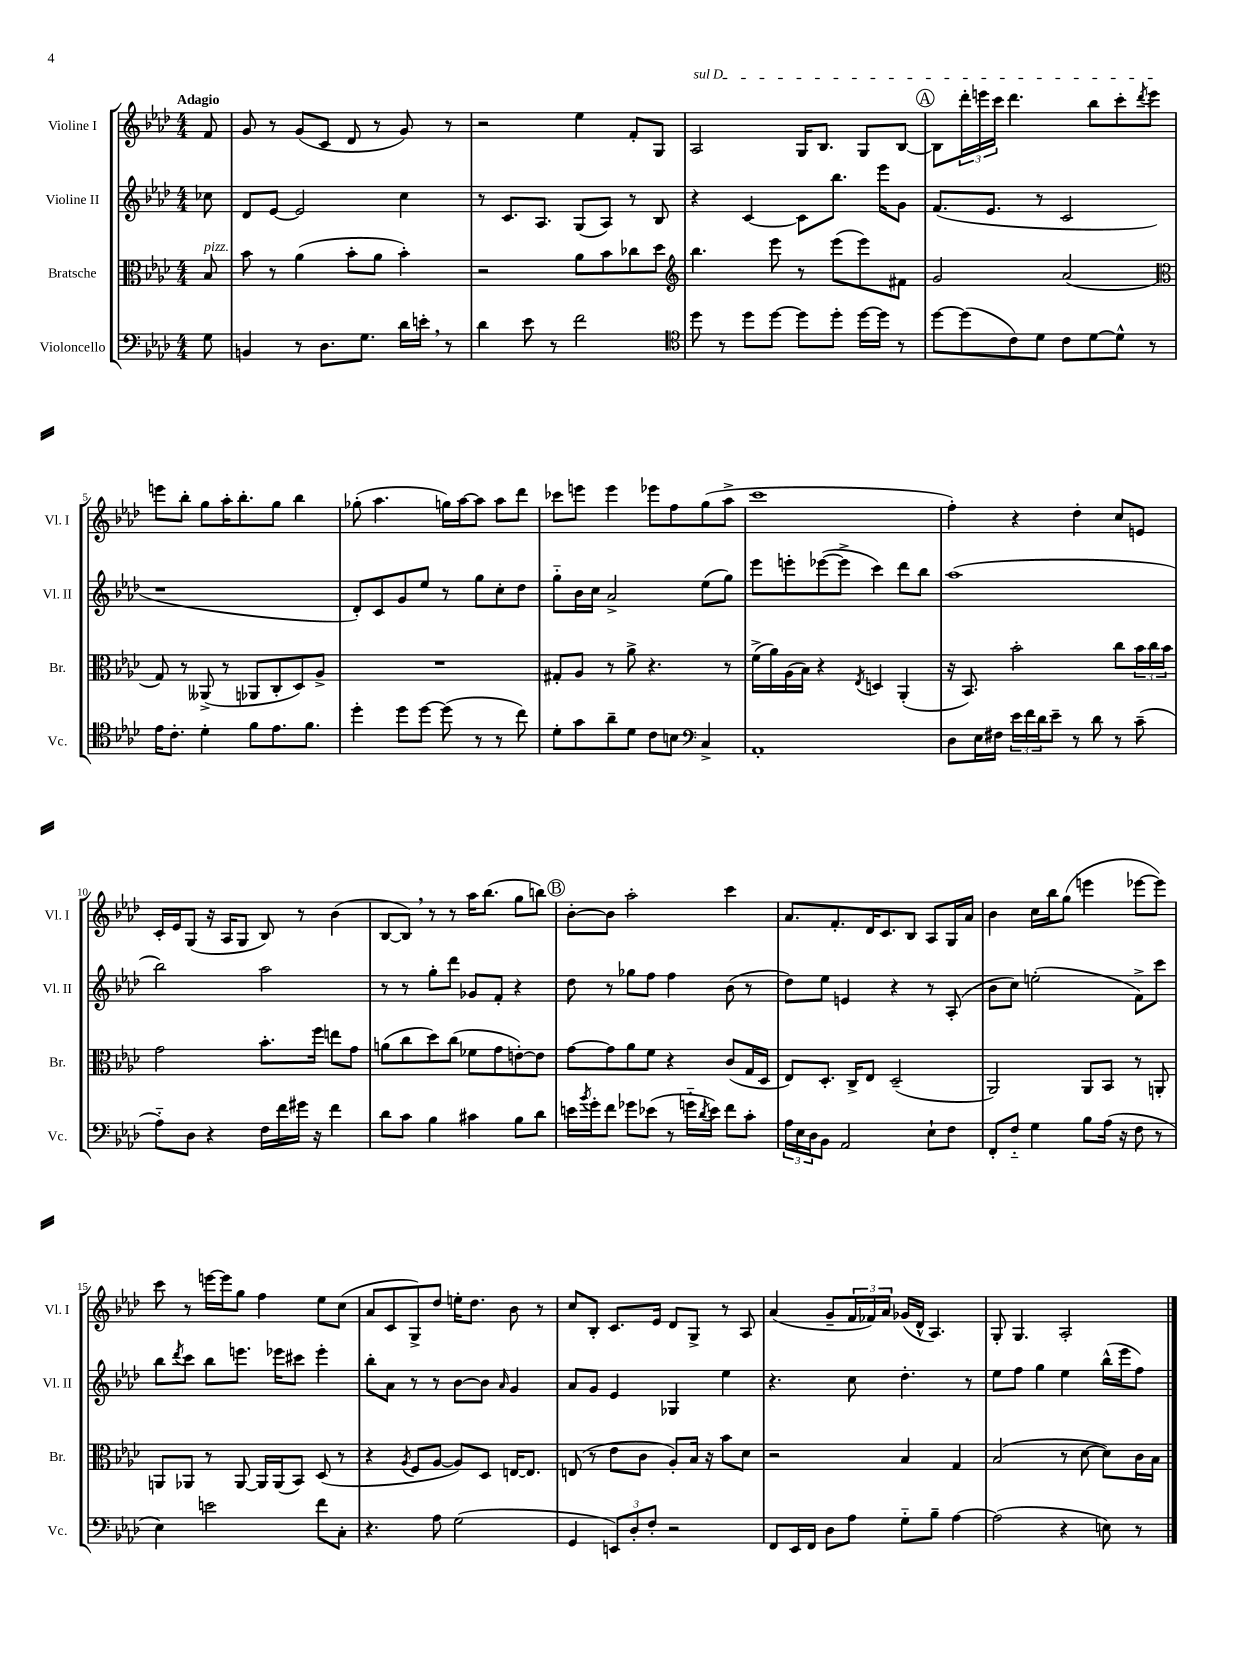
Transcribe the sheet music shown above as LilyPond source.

<<
\new StaffGroup <<
\new Staff = "s0" \with { instrumentName = "Violine I" shortInstrumentName = "Vl. I" } {
    \clef treble \key aes \major \numericTimeSignature \time 4/4 \partial 8 \tempo "Adagio"
    f'8 |
    g'8 r8 g'8( c'8 des'8 r8 g'8) r8 |
    r2 ees''4 f'8-. g8 |
    \once \override TextSpanner.bound-details.left.text = \markup { \italic "sul D" } aes2\startTextSpan g16 bes8. g8 bes8~ |
    \mark \markup { \circle "A" } bes8 \tuplet 3/2 { des'''16-. e'''16 c'''16 } des'''4. bes''8 c'''8-. \acciaccatura { des'''8 } e'''8\stopTextSpan |
    e'''8 bes''8-. g''8 aes''16-. bes''8.-. g''8 bes''4 |
    ges''8-.( aes''4. g''16) aes''16~ aes''8 aes''8 des'''8 |
    ces'''8 e'''8 e'''4 ees'''8 f''8 g''8( aes''8-> |
    c'''1 |
    f''4-.) r4 des''4-. c''8 e'8 |
    c'16-. ees'16 g8( r16 aes16 g8 bes8) r8 bes'4( |
    bes8~ bes8) \breathe r8 r8 aes''16 bes''8.( g''8 b''8) |
    \mark \markup { \circle "B" } bes'8~-. bes'8 aes''2-. c'''4 |
    aes'8. f'8.-. des'16 c'8. bes8 aes8 g16 aes'16 |
    bes'4 c''16 bes''16 g''8( e'''4 ees'''8~ ees'''8) |
    c'''8 r8 e'''16~ e'''16 g''8 f''4 ees''8 c''8( |
    aes'8 c'8 g8->) des''8 e''16-. des''8. bes'8 r8 |
    c''8 bes8-. c'8. ees'16 des'8 g8-> r8 aes8 |
    aes'4( g'8-- \tuplet 3/2 { f'16 fes'16) aes'16 } ges'16( des'16-^ aes4.) |
    g8-. g4. aes2-. \bar "|." |
}
\new Staff = "s1" \with { instrumentName = "Violine II" shortInstrumentName = "Vl. II" } {
    \clef treble \key aes \major \numericTimeSignature \time 4/4 \partial 8
    ces''8 |
    des'8 ees'8~ ees'2 c''4 |
    r8 c'8. aes8. g8( aes8) r8 bes8 |
    r4 c'4~ c'8 bes''8. ees'''16 g'8 |
    \mark \markup { \circle "A" } f'8.( ees'8. r8 c'2 |
    r1 |
    des'8-.) c'8 g'8 ees''8 r8 g''8 c''8-. des''8 |
    g''8-_ bes'16 c''16 aes'2-> ees''8( g''8) |
    ees'''8 e'''8-. ees'''8~( ees'''8-> c'''4) des'''8 bes''8 |
    aes''1( |
    bes''2) aes''2 |
    r8 r8 g''8-. des'''8 ges'8 f'8-. r4 |
    \mark \markup { \circle "B" } des''8 r8 ges''8 f''8 f''4 bes'8( r8 |
    des''8) ees''8 e'4 r4 r8 aes8-.( |
    bes'8 c''8) e''2-.( f'8->) c'''8 |
    bes''8 \acciaccatura { des'''8 } c'''8 bes''8 e'''8. ees'''16 cis'''8 ees'''4-. |
    bes''8-. aes'8 r8 r8 bes'8~ bes'8 \grace { aes'16 } g'4 |
    aes'8 g'8 ees'4 ges4 ees''4 |
    r4. c''8 des''4.-. r8 |
    ees''8 f''8 g''4 ees''4 bes''16-^( ees'''16 f''8) \bar "|." |
}
\new Staff = "s2" \with { instrumentName = "Bratsche" shortInstrumentName = "Br." } {
    \clef alto \key aes \major \numericTimeSignature \time 4/4 \partial 8
    bes8^\markup { \italic "pizz." } |
    bes'8 r8 aes'4( bes'8-. aes'8 bes'4-.) |
    r2 aes'8 bes'8 ces''8 des''8 |
    \clef treble bes''4. ees'''8 r8 ees'''8( ees'''8) fis'8 |
    \mark \markup { \circle "A" } g'2 aes'2( |
    \clef alto g8) r8 aeses,8->( r8 aes,8 c8-. des8) aes8-> |
    R1 |
    gis8-. aes8 r8 aes'8-> r4. r8 |
    f'16->( aes'16) aes16( bes16) r4 \acciaccatura { ees8 } d4 aes,4-.( |
    r16 bes,8.) bes'2-. c''8 \tuplet 3/2 { bes'16 c''16 bes'16 } |
    g'2 bes'8.-. f''16 e''8 g'8 |
    a'8( c''8 des''8) c''8( fes'8 g'8 e'8~-.) e'8 |
    \mark \markup { \circle "B" } g'8~ g'8 aes'8 f'8 r4 c'8( g16 des16 |
    ees8) des8.-. c16-> ees8 des2--( |
    aes,2) aes,8 bes,8 r8 a,8-. |
    a,8 aes,8 r8 aes,8~ aes,16 aes,16( bes,8) des8( r8 |
    r4 \acciaccatura { aes8 } f8 aes8~ aes8) des8 e16~ e8. |
    e8( r8 ees'8 c'8 aes8-.) bes16 r16 bes'8 des'8 |
    r2 bes4 g4 |
    bes2( r8 des'8~ des'8) c'16 bes16 \bar "|." |
}
\new Staff = "s3" \with { instrumentName = "Violoncello" shortInstrumentName = "Vc." } {
    \clef bass \key aes \major \numericTimeSignature \time 4/4 \partial 8
    g8 |
    b,4 r8 des8. g8. des'16 e'16-. \breathe r8 |
    des'4 ees'8 r8 f'2 |
    \clef tenor des''8 r8 des''8 des''8~ des''8 des''8-. des''16~ des''16 r8 |
    \mark \markup { \circle "A" } des''8~ des''8( c'8) des'8 c'8 des'8~ des'8-^ r8 |
    ees'16 c'8.-. des'4-. f'8 ees'8. f'8. |
    des''4-. des''8 des''8~ des''8( r8 r8 c''8) |
    des'8-. g'8 aes'8-- des'8 c'8 b8 \clef bass c4-> |
    aes,1-. |
    des8 ees16 fis16 \tuplet 3/2 { ees'16 f'16 des'16 } ees'8-- r8 des'8 r8 c'8--( |
    aes8-_) des8 r4 f16 f'16 gis'16 r16 f'4 |
    des'8 c'8 bes4 cis'4 bes8 des'8 |
    \mark \markup { \circle "B" } e'16 \acciaccatura { bes'8 } g'16-. f'8 ges'8 ees'8( r8 g'16-_ \acciaccatura { des'8 } ees'16) f'8 c'8-. |
    \tuplet 3/2 { aes16 ees16 des16 } bes,8 aes,2 ees8-! f8 |
    f,8-. f8-_ g4 bes8 aes16( r16 f8 r8 |
    ees4) e'2 f'8 c8-. |
    r4. aes8 g2( |
    g,4 \tuplet 3/2 { e,8) des8-. f8-. } r2 |
    f,8 ees,16 f,16 des8 aes8 g8-_ bes8-- aes4~ |
    aes2( r4 e8) r8 \bar "|." |
}
>>
>>
